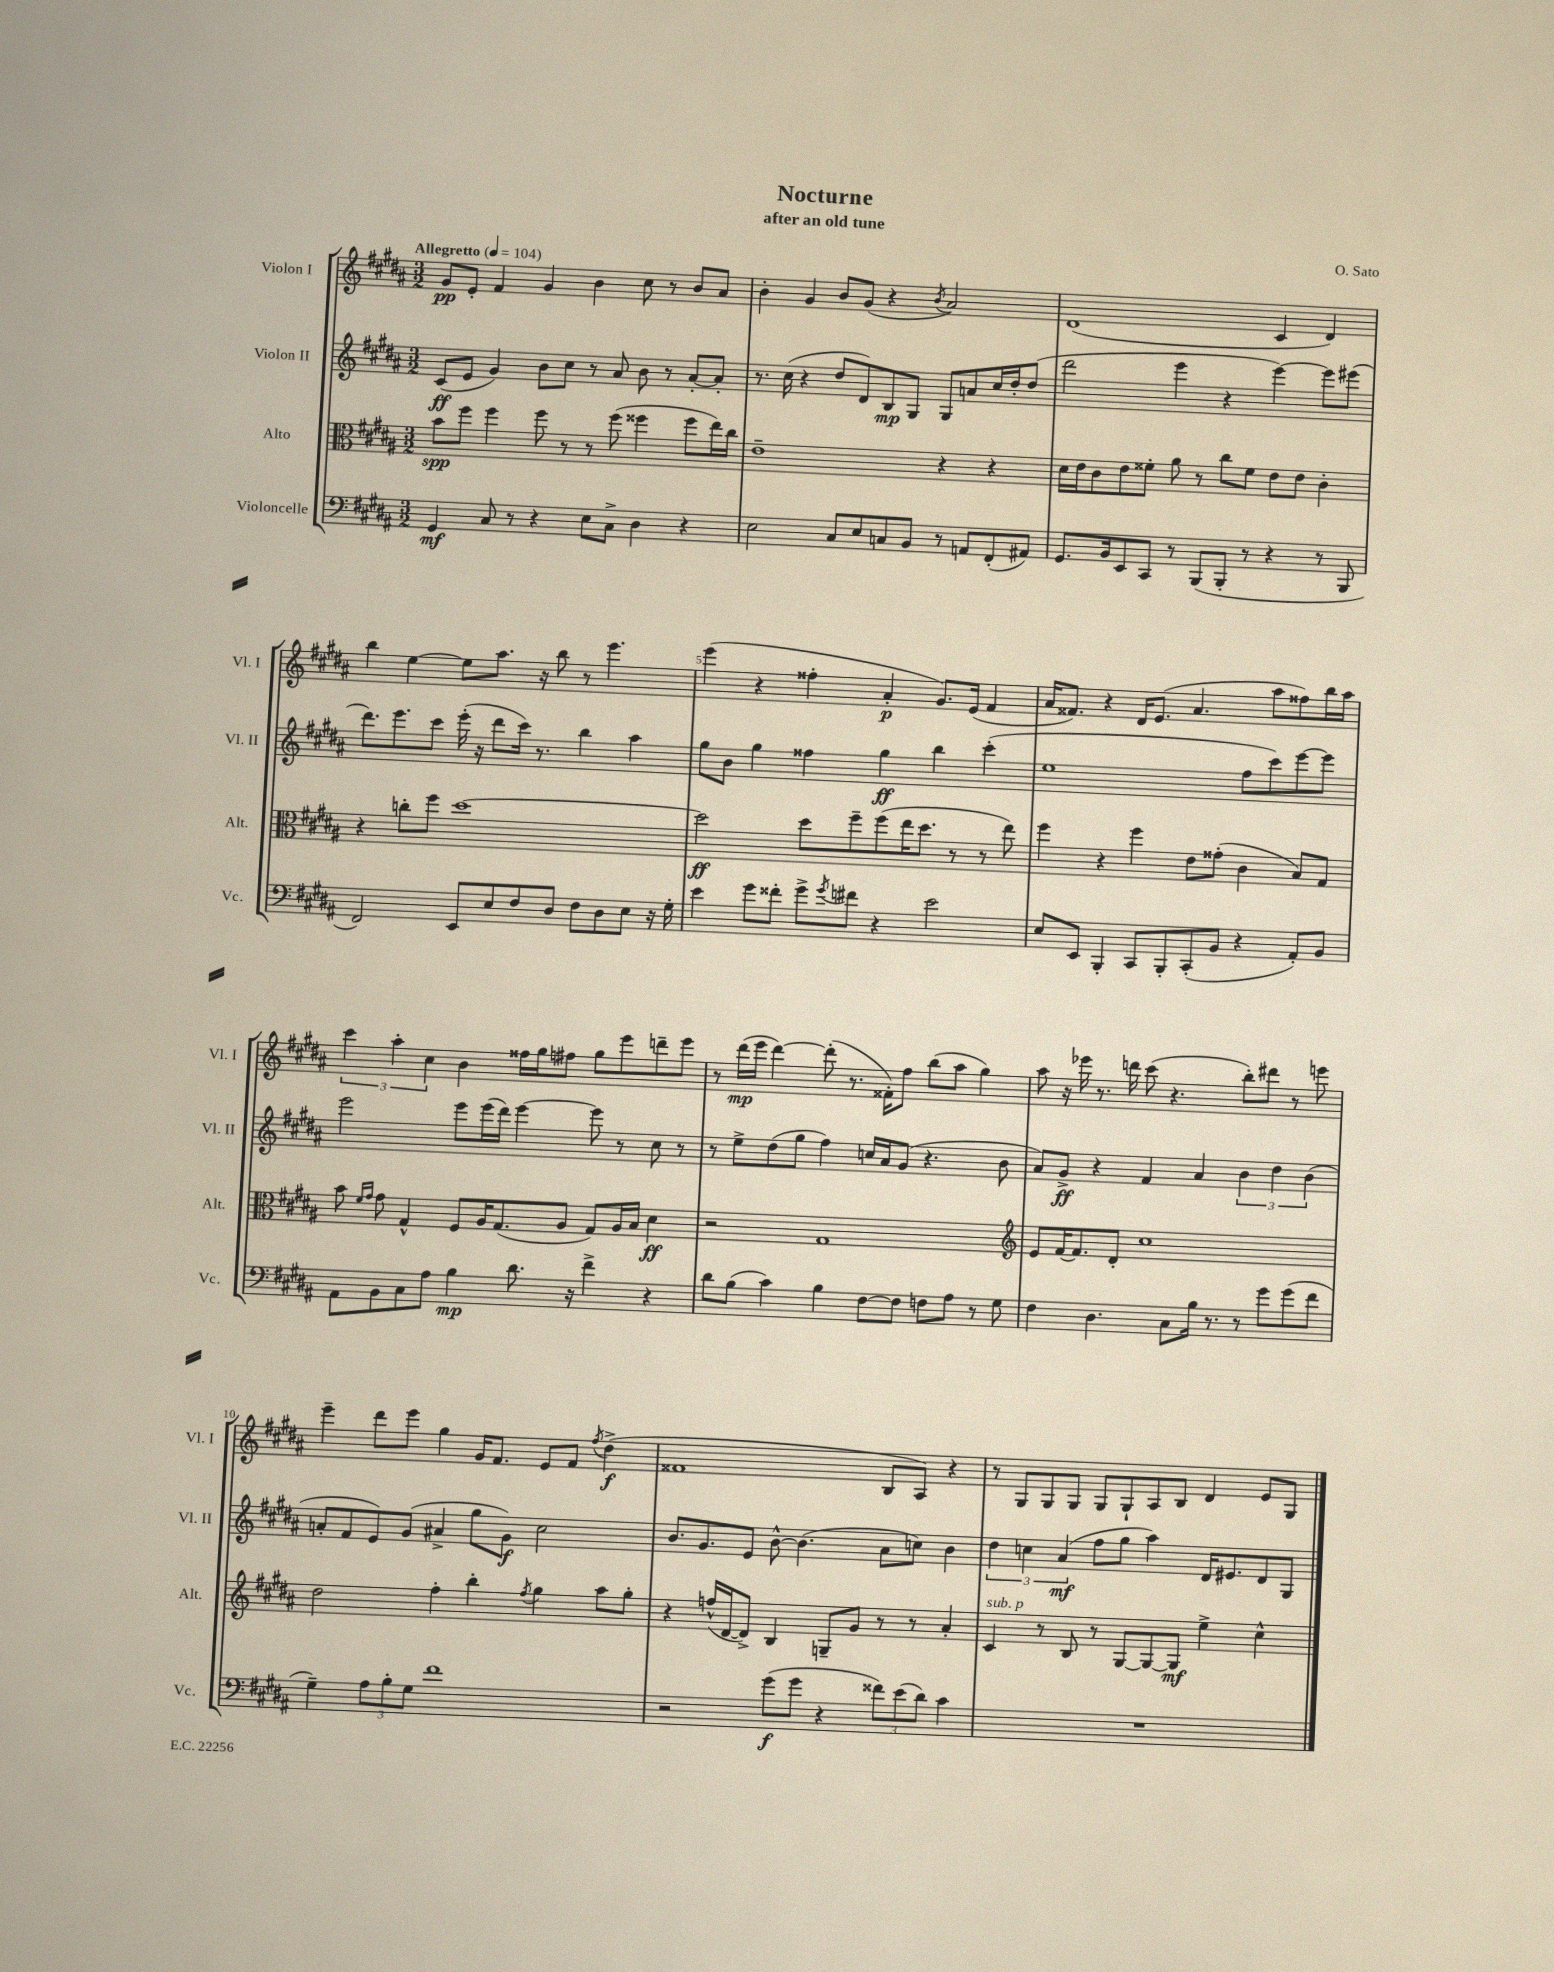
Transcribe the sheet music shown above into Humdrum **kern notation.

**kern	**kern	**kern	**kern
*staff4	*staff3	*staff2	*staff1
*clefF4	*clefC3	*clefG2	*clefG2
*k[f#c#g#d#a#]	*k[f#c#g#d#a#]	*k[f#c#g#d#a#]	*k[f#c#g#d#a#]
*M3/2	*M3/2	*M3/2	*M3/2
*MM104	*MM104	*MM104	*MM104
4GG#	8b	(8c#	8g#
.	8ff#	8e	8e'
8C#	4ff#	4g#)	4f#
8r	.	.	.
4r	8ff#	8b	4g#
.	8r	8cc#	.
8E	8r	8r	4b
8C#^	(8ff#	8a#	.
4D#	4ff##	8b	8cc#
.	.	8r	8r
4r	8ff##	[8a#'	8b
.	16ee)	8a#']	8a#
.	16cc#	.	.
=	=	=	=
2E	1e~	8.r	4b'
.	.	(16cc#	.
.	.	4r	4g#
8C#	.	8dd#	8b
8E	.	8d#)	(8g#
8C	.	8B	4r
8BB	.	8G#	.
.	.	.	8qb
8r	4r	8G#	2a#)
8AA	.	8a	.
(8FF#'	4r	16cc#	.
.	.	16dd#'	.
8AA#)	.	(8dd#	.
=	=	=	=
8.GG#	16d#	2ddd#	(1d#
.	16e	.	.
.	8c#	.	.
16BB	.	.	.
8EE	8e	.	.
8CC#	8f##'	.	.
8r	8a#	4eee	.
(8BBB	8r	.	.
8BBB'	8cc#	4r	.
8r	8f##	.	.
4r	8e	[4eee)	4c#
.	8e	.	.
8r	4c#'	8eee]	4d#)
8BBB	.	(8eee#	.
=	=	=	=
2FF#)	4r	8.ddd#)	4bb
.	.	8.eee	.
.	8cc'	.	[4ee
.	8ff#	8ccc#	.
8EE	[1dd#	(16eee'	8ee]
.	.	16r	.
8E	.	8ddd#	8.aa#
8F#	.	16ccc#)	.
.	.	8.r	16r
8D#	.	.	8bb
8F#	.	4bb	8r
8D#	.	.	4.eee
8E	.	4aa#	.
16r	.	.	.
16G#'	.	.	.
=	=	=	=
4e	2dd#]	8gg#	(4eee
.	.	8b	.
8g#	.	4gg#	4r
8f##'	.	.	.
8g#^	8dd#	4ff##	4ff##'
8qg#	.	.	.
8f#	8ff#~	.	.
4r	(8ff#	4gg#	4a#'
.	16ee	.	.
.	8.dd#	.	.
2e	.	4bb	8.g#)
.	8r	.	.
.	.	.	(16e
.	8r	(4ccc#'	4f#
.	8ee)	.	.
=	=	=	=
8E	4ff#	1ee	16a#
.	.	.	8.f##)
8EE	.	.	.
4BBB'	4r	.	4r
8CC#	4ff#	.	16d#
.	.	.	(8.e
8BBB'	.	.	.
(8CC#'	8e	.	4.a#
8BB	(8g##'	.	.
4r	4c#	8ff#	.
.	.	8ccc#)	8aa#
8AA#')	8B)	[8eee	8ff##)
8BB	8G#	8eee]	16bb
.	.	.	16aa#
=	=	=	=
8AA#	8b	2eee	6ccc#
.	16qqf#	.	.
.	16qqg#	.	.
8BB	8g#	.	.
.	.	.	6aa#'
8C#	4G#^^	.	.
.	.	.	6cc#
8A#	.	.	.
4B	8F#	8eee	4b
.	16A#	(16eee	.
.	(8.G#	16ddd#)	.
8.d#	.	[4eee	16ff##
.	.	.	16gg#
.	8A#	.	8ff#
16r	.	.	.
4f#^	8G#)	8eee]	8gg#
.	16A#	8r	8eee
.	16B	.	.
4r	4d#	8cc#	8ddd~
.	.	8r	8eee
=	=	=	=
8d#	2r	8r	8r
(8B	.	8ee^	(16ddd#
.	.	.	16eee
4c#)	.	(8dd#	[4ddd#)
.	.	8gg#	.
4B	1G#	4ff#)	(8ddd#']
.	.	.	8.r
[8F#	.	16cc	.
.	.	16a#	16f##')
8F#]	.	(8g#	8ff#
8F	.	4.r	(8bb
8A#	.	.	8aa#
8r	.	.	4gg#)
8G#	.	8b	.
=	=	=	=
*	*clefG2	*	*
4F#	8e	8a#)	8aa#
.	[16f#	8g#^	16r
.	8.f#]	.	16eee-
4.D#	.	4r	8.r
.	8d#'	.	.
.	.	.	16ddd
.	1cc#	4f#	(8ccc#
8C#	.	.	4.r
16B	.	4a#	.
8.r	.	.	.
8r	.	6b	8bb')
8g#	.	.	8ddd#
.	.	6dd#	.
(8g#	.	.	8r
.	.	(6b	.
8f#	.	.	8eee
=	=	=	=
4G#~)	2dd#	8a'	4eee~
.	.	8f#	.
12A#	.	8e)	8ddd#
12B'	.	.	.
.	.	(8g#	8eee
12G#	.	.	.
1f#	4ff#'	4a#^	4gg#
.	4bb'	8gg#	16g#
.	.	.	8.f#
.	.	8g#)	.
.	8qff#	.	.
.	4gg#	2cc#	8e
.	.	.	8f#
.	.	.	8qff#
.	8aa#	.	(4dd#^
.	8gg#'	.	.
=	=	=	=
2r	4r	8.b	1f##
.	.	8.g#	.
.	(16ff^^	.	.
.	[16d#	.	.
.	8d#^])	8e	.
(8g#	4B	[8b^^	.
8g#	.	(4.b]	.
4r	8G~	.	.
.	8g#	.	.
12f##)	8r	8a#	8B
(12e	.	.	.
.	8r	8cc)	8A#)
12d#)	.	.	.
4c#	4a#'	4b	4r
=	=	=	=
1.r	4c#	6dd#	8r
.	.	.	8G#
.	.	6cc	.
.	8r	.	8G#
.	.	(6a#	.
.	8B	.	8G#
.	8r	8ff#	8G#
.	[8G#	8gg#	8G#`
.	8G#_	4aa#)	8A#
.	8G#]	.	8B
.	4ee^	16d#	4d#
.	.	8.e#	.
.	4cc#^^	8d#	8e
.	.	8G#	8G#
==	==	==	==
*-	*-	*-	*-
